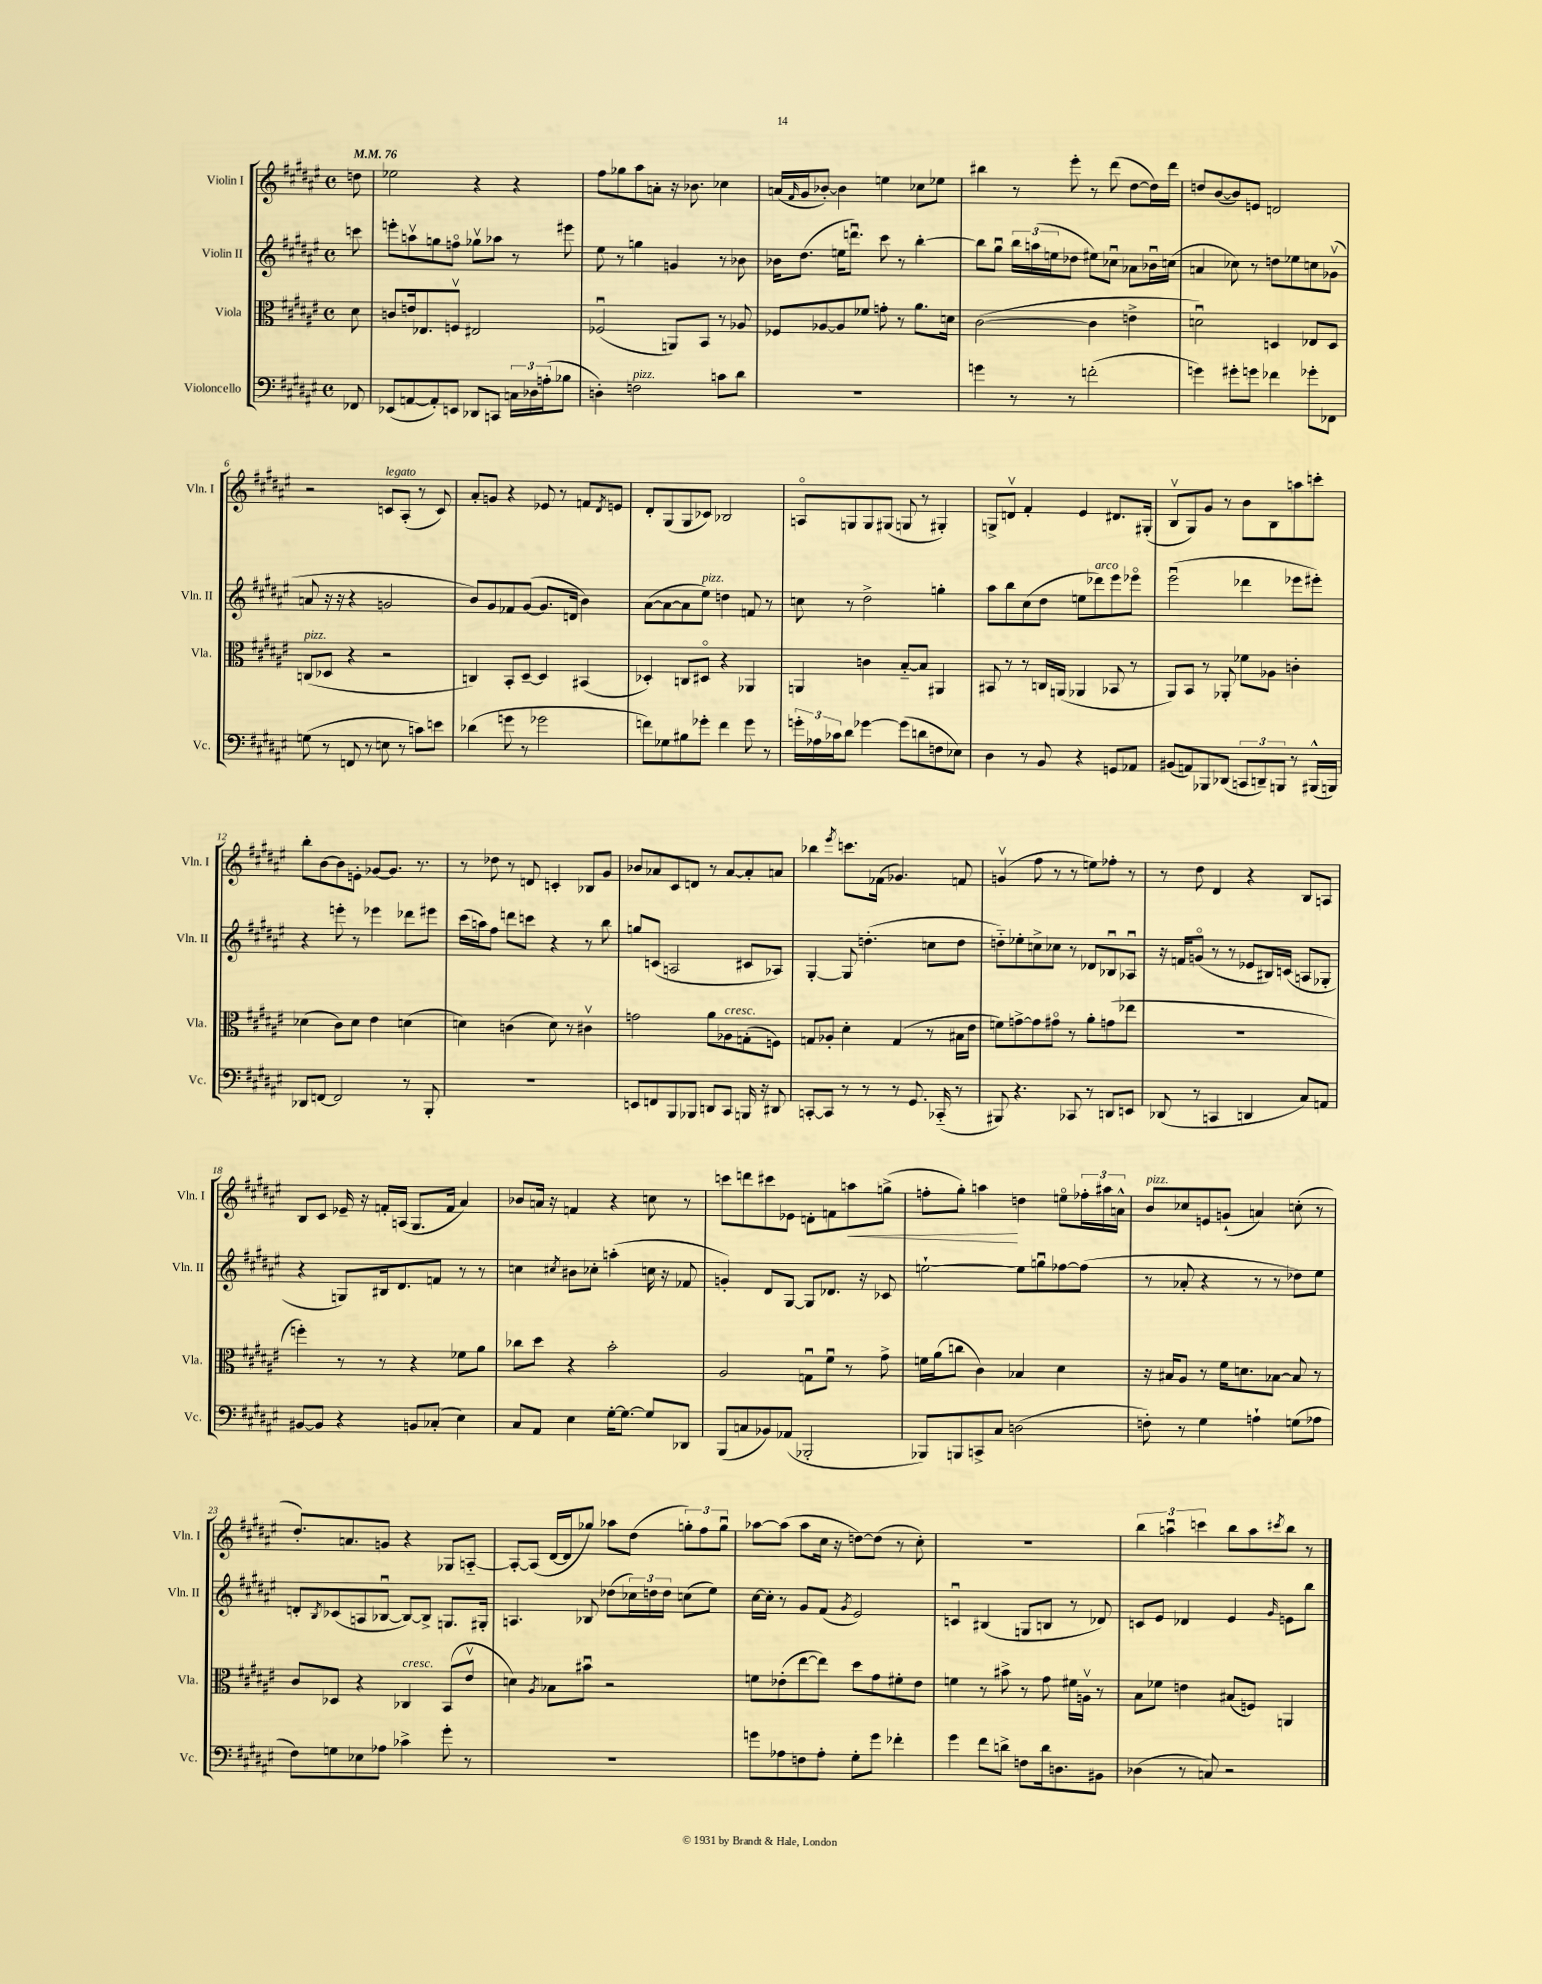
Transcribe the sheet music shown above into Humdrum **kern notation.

**kern	**kern	**kern	**kern
*staff4	*staff3	*staff2	*staff1
*clefF4	*clefC3	*clefG2	*clefG2
*k[f#c#g#d#a#e#]	*k[f#c#g#d#a#e#]	*k[f#c#g#d#a#e#]	*k[f#c#g#d#a#e#]
*M4/4	*M4/4	*M4/4	*M4/4
*met(c)	*met(c)	*met(c)	*met(c)
*MM76	*MM76	*MM76	*MM76
8FF-/	8d#\	8ccc\	8dd\
=	=	=	=
(8EE-/L	8c/L	8eee'\L	2ee-\
[8AA/	16e/k	8aav\	.
.	8.E-/	.	.
8AA'/])	.	8gg\	.
8EE/J	8Fv/J	8ffo\J	.
8DD-/L	2E#/	8gg-v\L	4r
8CC/J	.	8aa-\J	.
24C\LL	.	8r	4r
24D-\	.	.	.
(24A'\J	.	.	.
8B-\J	.	8eee#\	.
=	=	=	=
4D'\)	(2F-u/	8ee#\	8ff#\L
.	.	8r	8gg-\
2F\	.	4gg\	8aa#\
.	.	.	8a'\J
.	8AA/L)	4g/	16r
.	.	.	8.b-\
.	8BB/J	.	.
8c\L	8r	8r	4cc-\
8d#\J	8A-/	8b-\	.
=	=	=	=
1r	8F-/L	16b-\LK	(16a/LL
.	.	.	16qqf#/
.	.	(8.dd#\J	16g#/J
.	[8A-/	.	[8b-'/J)
.	8A-/]	16ee\LK	4b-\]
.	.	8.dddu\J)	.
.	8f-/J	.	.
.	8g'\	8ccc#\	4ee\
.	8r	8r	.
.	8.a#\L	[4bb'\	8cc-\L
.	.	.	8ee-\J
.	16d\Jk	.	.
=	=	=	=
4g\	([2c#\	8bb\]L	4bb#\
.	.	8gg#u\J	.
8r	.	24bb\LL	8r
.	.	(24aa\	.
.	.	24ee\J	.
8r	.	8dd-\J	8eee#'\
(2f'\	4c#\]	8ee#\L)	8r
.	.	8cc-u\J	(8ddd#\
.	4e^\	8a-\L	[8dd#\L
.	.	16b-u\L	16dd#\]L)
.	.	(16cc\JJ	16ddd#\JJ
=	=	=	=
4g\)	2du\)	4a/	8dd/L
.	.	.	([8b/
8g#'\L	.	8cc-\)	8b/])
8g\J	.	8r	8e/J
4f-\	4D/	8dd\L	2d/
.	.	8ee-\	.
8g-'\L	8E-/L	8cc\	.
8FF-\J	8D/J	(8g-v\J	.
=	=	=	=
(8G\	(8C/L	8a/	2r
8r	8D-/J	16r	.
.	.	16r	.
8FF/	4r	4r	.
8r	.	.	.
8E\	2r	2g/	8c/L
8r	.	.	(8A#'/J
8c\L)	.	.	8r
8e\J	.	.	8c/)
=	=	=	=
(4d-\	4C/)	8b/L)	8a#'/L
.	.	8g#/	8g/J
8g\	8BB'/L	8f-/	4r
8r	[8D#~/J	([8g#/J	.
2g-\	4D#/]	8.g#/]L	8e-/
.	.	.	8r
.	.	16d/Jk	.
.	(4BB#/	4b\)	8f/L
.	.	.	8qd#/
.	.	.	8e/J
=	=	=	=
8f\L)	4D-'/)	([8a#\L	8d#'/L
8G-\	.	8a#\_	(8G#/
8B#\	8C/L	8a#\]	8G#/
8g-'\J	8D#o/J	8ee#\J)	8c-/J)
4f\	4r	4dd\	2B-/
8g-\	4AA-/	8f/	.
8r	.	8r	.
=	=	=	=
24g'\LL	4AA/	8cc\	8Ao/L
24A-\	.	.	.
24c-\J	.	.	.
8d#\J	.	8r	8G/
[4g-\	4c\	2dd#^\	8G/
.	.	.	(8G#/J
(8g-\]L	[8B'~/L	.	8G/
8d\	8B/]J	.	8r
8F\	4AA#/	4gg'\	4G#'/)
8E-\J)	.	.	.
=	=	=	=
4D#\	8BB#/	8aa#\L	8G^/L
.	8r	8bb\	8dv/J
8r	8r	(8cc#\	4f#'/
8BB/	16C/LL	8dd#\J	.
.	(16AA/JJ	.	.
4r	4AA-/	8ee\L	4e#/
.	.	8ddd-\)	.
8GG/L	8BB-/	8eee#\	8.d#/L
8AA-/J	8r	8eee-o\J	.
.	.	.	(16G#'/Jk
=	=	=	=
(8BB#/L	8AA#/L)	(2eee#u\	8Bv/L
8AA/)	8BB/J	.	8G#/)
8BBB-/	8r	.	8g#/J
(8DD-/J	8AA-'/	.	8r
12CC/L	8f-\L	4ddd-\	8b\L
12DD~/)	.	.	.
.	8A-\J	.	8B\
12BBB/J	.	.	.
8r	4c'\	8eee-\L	8aa\
(16BBB#^^/LL	.	8eee#'\J)	8ccc'\J
16BBB/JJ)	.	.	.
=	=	=	=
8DD-/L	(4d-\	4r	8bb'\L
[8FF/J	.	.	[8b\
2FF/]	8c#\L)	8eee'\	8b\]
.	8d-\J	8r	8e'\J
.	4e#\	4eee-\	[8g-/L
.	.	.	8.g-/]J
8r	(4d\	8ddd-\L	.
.	.	.	8.r
8BBB'/	.	8eee#\J	.
=	=	=	=
1r	4d\)	(16ccc#\LL	8r
.	.	16aa\J)	.
.	.	8ff#\J	8dd-\
.	(4c\	8ddd\L	8r
.	.	8ccc\J	8d/
.	8d\)	4r	4c'/
.	8r	.	.
.	4c#v\	8r	8B-/L
.	.	8bb\	8g#/J
=	=	=	=
8EE/L	2g\	8gg/L	8b-/L
8FF/	.	(8c/J	8a-/
8BBB/	.	2A/	8c#/
8BBB-/J	.	.	8d/J
8DD/L	8a#\L	.	8r
8CC#/J	8A-\	.	[8a-/L
16BBB/	(8G'\	8c#/L	8a-'/]
16r	.	.	.
8DD#/	8F\J)	8A-/J)	8a/J
=	=	=	=
[8CC'/L	8G/L	[4G#'/	4bb-\
8CC/]J	8A-'/J	.	.
.	.	.	8qeee#/
8r	4d#'\	8G#/]	8.ccc\L
8r	.	(4.dd'\	.
.	.	.	(16f-\Jk
8r	(4G/	.	4.g-/)
8.GG#/	.	.	.
.	8r	8cc\L	.
(16CC-'~/	.	.	.
8r	16B#\LL	8dd\J	8f/
.	16e#\JJ	.	.
=	=	=	=
8BBB#/)	8f\L)	8dd'~\L)	(4gv/
4.r	[8g^\	8ee-'\	.
.	8g\]	8cc^\	8ff#\
.	8g#o\J	8cc-\J	8r
8CC-/	8r	8r	8r
8r	8a#'\L	8d-/L	8ee\L)
8DD/L	(8g\	8B-u/	8ff-'\J
8EE/J	8ee-\J	8A-u/J	8r
=	=	=	=
(8DD-/	1r	16r	8r
.	.	16f/LK	.
8r	.	(8go/J	8dd#\
4CC/	.	8r	4d#/
.	.	8r	.
4DD/	.	8e-/L	4r
.	.	16B#/L)	.
.	.	(16c/JJ	.
8C#/L)	.	8A/L	8B/L
8AA/J	.	8G-'/J	8A/J
=	=	=	=
[8BB#/L	4ff'\)	4r	8B/L
8BB#/]J	.	.	8c#/J
4r	8r	8G/L)	16e-~/
.	.	.	16r
.	8r	16B#/k	16f'/LL
.	.	8.d#/	(16A/JJ
8BB/L	4r	.	8.G#/L
(8C-'/J	.	8f/J	.
.	.	.	16f/Jk
4E#\)	8f-\L	8r	4a#/)
.	8a#\J	8r	.
=	=	=	=
8C#/L	8cc-\L	4cc\	8b-/L
8AA#/J	8dd#\J	.	16a/Jk
.	.	.	16r
.	.	8qcc#/	.
4E#\	4r	8b#\L	4f/
.	.	8cc-'\J	.
[16G#'\LK	2b'\	(4aa'\	4r
8.G#\_J	.	.	.
8G#/]L	.	16cc\	8cc\
.	.	16r	.
8DD-/J	.	8f-/	8r
=	=	=	=
(8BBB/L	2A#/	4g'/)	8ccc\L
8C/	.	.	8ddd\
8BB-/)	.	8d#/L	8ccc#\
(8AA-/J	.	[8G#/J	8e-\J
2BBB-'/	8Gu\L	8G#/]L	8d'\L
.	8f#u\J	8.d-/J	8f\
.	8r	.	8aa\
.	.	16r	.
.	8g#^\	8c-/	(8gg^\J
=	=	=	=
8BBB-/L)	16f\LL	[2ee`\	8ff'\L
.	(16a#\J	.	.
8BBB/	8cc\J	.	8gg#'\J)
8CC^/	4c#\)	.	4aa\
8C#/J	.	.	.
(2D\	4B-/	8ee\]L	4dd\
.	.	8ggu\	.
.	4d#\	[8ff-\	8eeo\L
.	.	(8ff-\]J	24ff-'\L
.	.	.	24aa#\
.	.	.	24a^^\JJ
=	=	=	=
8F'\)	16r	8r	8b/L
.	16B#/LK	.	.
8r	8A#/J	8a-'/	8cc-/
4G#\	8r	4r	8e/
.	16f#\LK	.	(8g`/J
.	8.d\	.	.
4A`\	.	8r	4a/)
.	[8B-\J	8r	.
(8G\L	8B-/]	8dd-\L)	(8cc'\
8A-\J	8r	8ee#\J	8r
=	=	=	=
8F#\L)	8c#/L	8d'/L	8.dd#'/L)
.	.	8qB/	.
8G\	8D-/J	(8c-/	.
.	.	.	8.a/
8E-\	4r	8A/	.
8A-\J	.	[8B-u/J	8g/J
4c-^\	4C-/	8B-/_L)	4r
.	.	8B-^/]J	.
8g#'\	(8BB/L	8.G/L	8G-/L
8r	8e#v/J	.	[8A'~/J
.	.	16G#'/Jk	.
=	=	=	=
1r	4d\)	4.A/	8A'/_L
.	.	.	(8A/]J
.	8qA#/	.	.
.	8B-\L	.	[16d#/LL
.	.	.	16d#/]J
.	8b#u\J	8B-/	8gg-/J)
.	2r	(8dd-\L	8aa-\L
.	.	24cc-\L)	(8dd#\J
.	.	24dd\	.
.	.	24dd\JJ	.
.	.	(8cc\L	12gg'\L)
.	.	.	12ff#\
.	.	8ee#\J)	.
.	.	.	12ggu\J
=	=	=	=
8g\L	8f\L	[16cc#\LL	[8aa-\L
.	.	16cc#'\]JJ	.
8A-\	(8e-'\	8r	(8aa-\]J
8F\	[8ee#\	8g#/L	8aa-\L
8A-'\J	8ee#\]J)	(8f#/J	16cc#\Jk
.	.	.	16r
.	.	8qg#/	.
8G#'\L	8dd#\L	2e#/)	[8dd\L)
8g\J	8g#\	.	(8dd\]J
4f-'\	8f#'\	.	8r
.	8e-\J	.	8cc#'\)
=	=	=	=
4g#\	4f\	4cu/	1r
8f#\L	8r	(4B#/	.
8d^\J	8b#^\	.	.
8F\L	8r	8G/L	.
16d\k	8g#\	8B/J	.
8.D\	.	.	.
.	16f#\LL	8r	.
.	16Av\JJ	.	.
8BB#\J	8r	8d-/)	.
=	=	=	=
(4D-\	8B\L	8c/L	6bb\
.	8f-\J	8e#/J	.
.	.	.	6aau\
8r	4e\	4d-/	.
.	.	.	6ccc\
8C/)	.	.	.
2r	(8B#/L	4e#/	8bb\L
.	8F/J)	.	8aa\
.	.	16qqg#/	8qccc#/
.	4AA/	8e\L	8bb\J
.	.	8bb\J	8r
==	==	==	==
*-	*-	*-	*-
